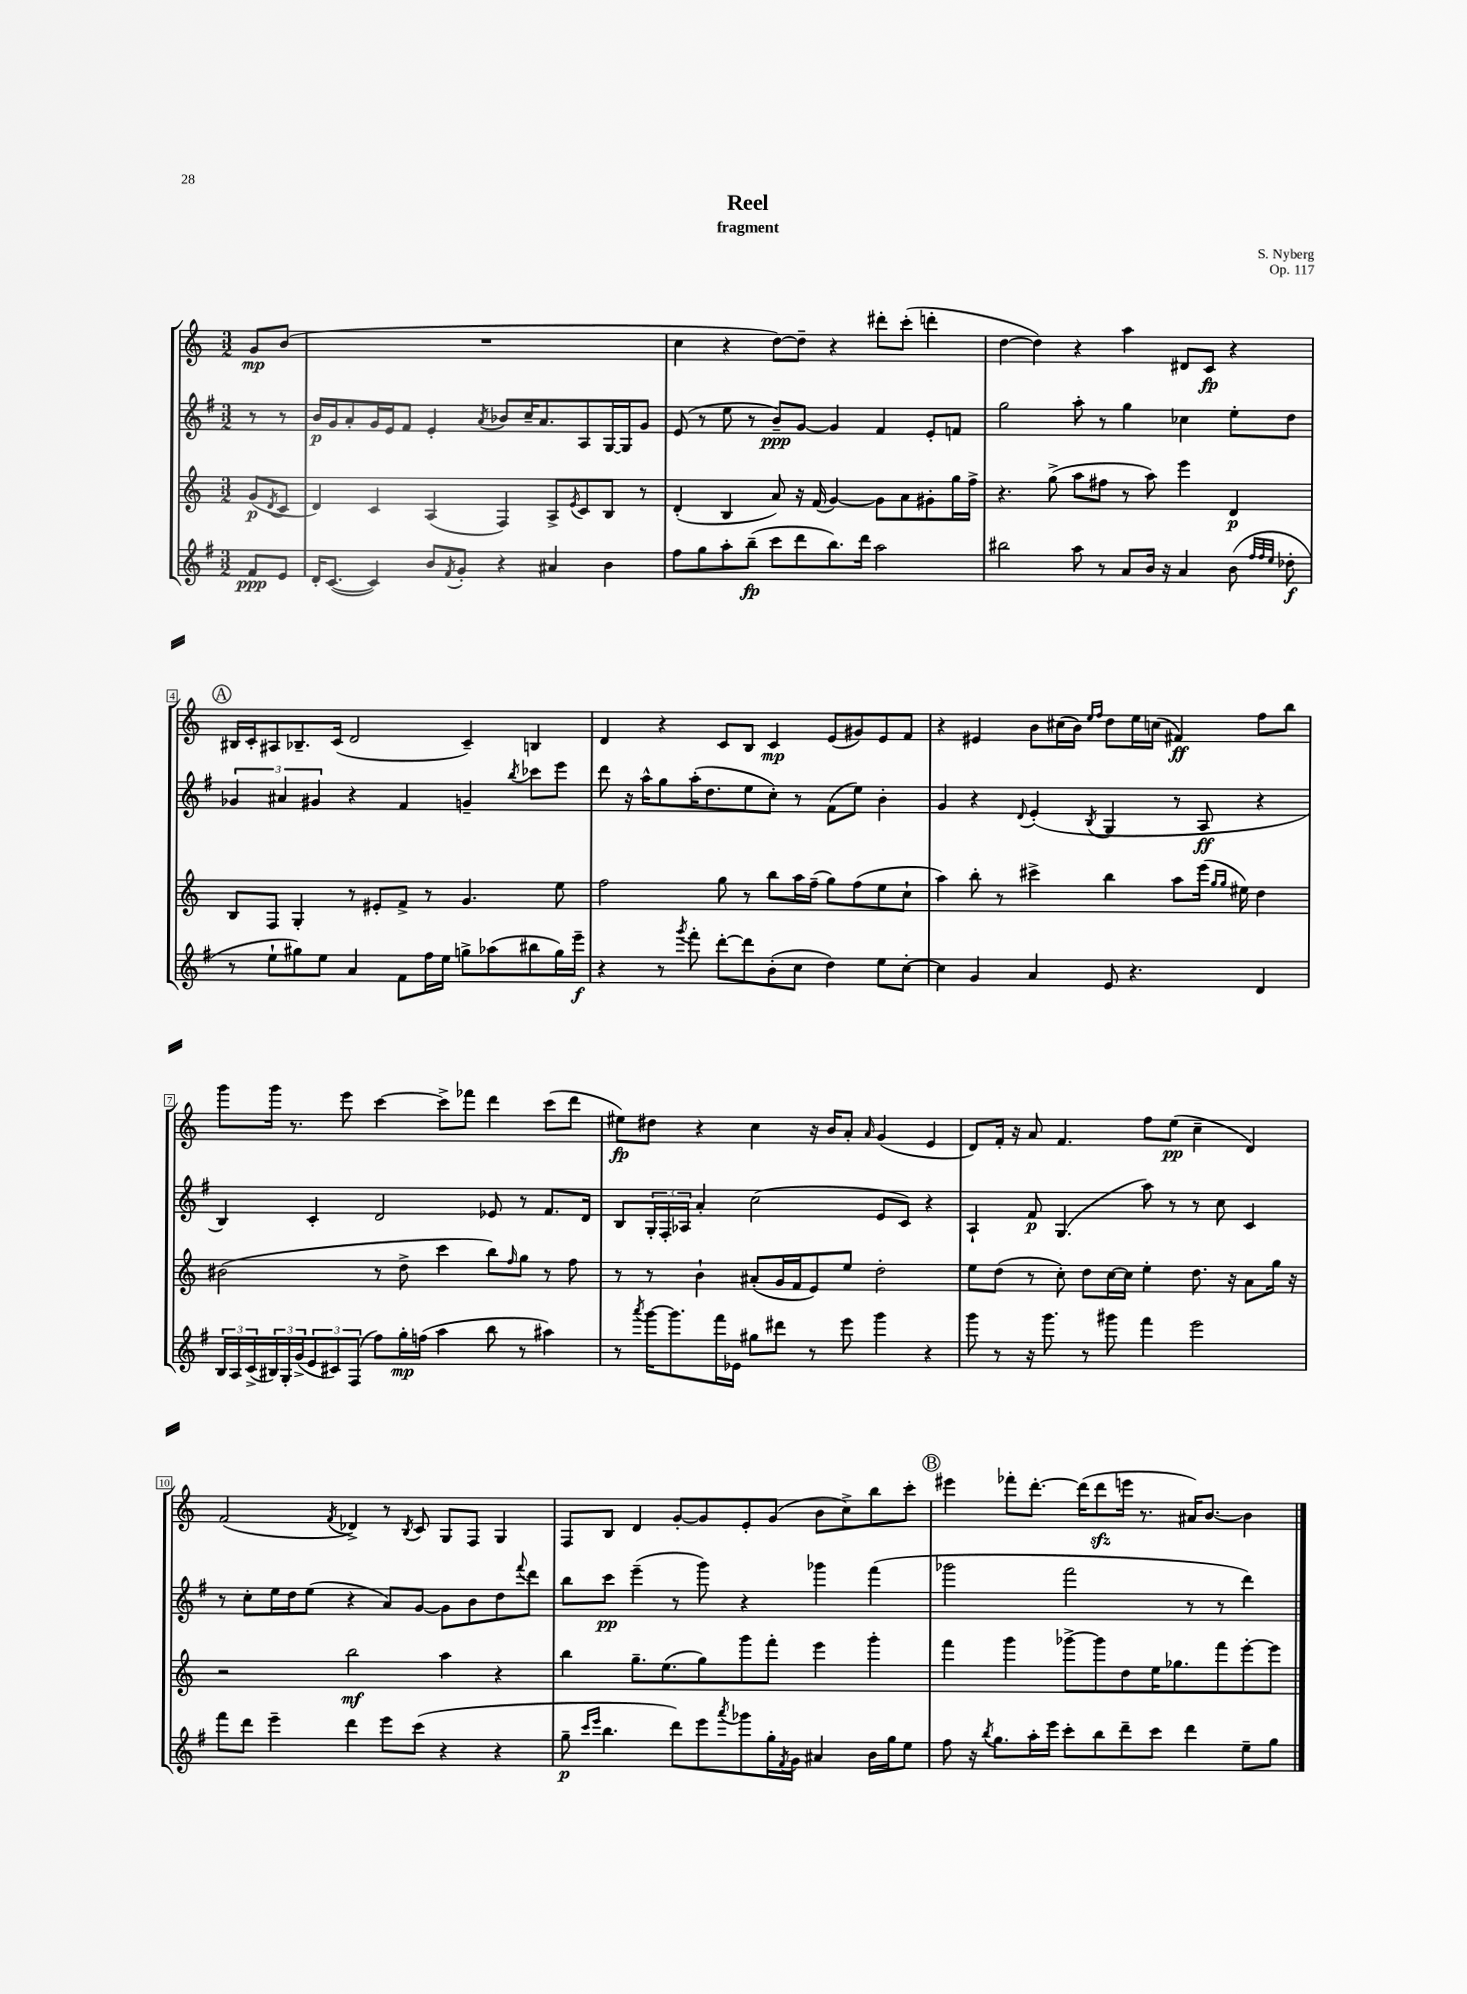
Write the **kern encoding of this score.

**kern	**kern	**kern	**kern
*staff4	*staff3	*staff2	*staff1
*clefG2	*clefG2	*clefG2	*clefG2
*k[f#]	*k[]	*k[f#]	*k[]
*M3/2	*M3/2	*M3/2	*M3/2
8f#	(8g	8r	8g
.	8qd	.	.
8e	8c	8r	(8b
=	=	=	=
16d'	4d)	16b	1.r
([8.c	.	16g	.
.	.	8a'	.
4c])	4c	16g	.
.	.	16e	.
.	.	8f#	.
8b	(4A	4e'	.
8qf#	.	.	.
8g'	.	.	.
.	.	8qa	.
4r	4F)	8b-	.
.	.	16cc~	.
.	.	8.a	.
4a#	8A^	.	.
.	8qe	.	.
.	8c	8A	.
4b	8B	[16G	.
.	.	16G]	.
.	8r	8g	.
=	=	=	=
8ff#	(4d'	(8e	4cc
8gg	.	8r	.
8aa'	4B	8ee	4r
(8bb~	.	8r	.
8ccc	8a)	8b~)	[8dd)
8ddd	16r	[8g	8dd~]
.	(16f	.	.
8.bb)	[4g)	4g]	4r
16ddd	.	.	.
2aa	8g]	4f#	8ddd#'
.	8a	.	(8ccc'
.	8g#'	8e'	4ddd'
.	16gg	8f	.
.	16ff^	.	.
=	=	=	=
2bb#	4.r	2gg	[4dd
.	.	.	4dd])
.	(8gg^	.	.
8aa	8aa	8aa'	4r
8r	8ff#	8r	.
8a	8r	4gg	4aa
16b	8aa)	.	.
16r	.	.	.
4a	4eee	4cc-	8d#
.	.	.	8c
(8b	4d	8ee'	4r
32qqff#	.	.	.
32qqff#	.	.	.
32qqee	.	.	.
8dd-'	.	8dd	.
=	=	=	=
8r	8B	6g-	16B#
.	.	.	16c'
8ee`	8F	.	8A#
.	.	6a#	.
8gg#)	4G'	.	8.B-~
.	.	6g#	.
8ee	.	.	.
.	.	.	(16c
4a	8r	4r	2d
.	8e#'	.	.
8f#	8f^	4f#	.
16ff#	8r	.	.
16ee	.	.	.
8gg^	4.g	4g~	4c~)
(8aa-	.	.	.
.	.	8qbb	.
8bb#	.	8ccc-	4B
16gg)	8ee	8eee	.
16eee~	.	.	.
=	=	=	=
4r	2ff	8ddd	4d
.	.	16r	.
.	.	16aa^^	.
8r	.	8gg	4r
8qggg	.	.	.
8fff#'	.	(16aa'	.
.	.	8.dd	.
[8ddd'	8gg	.	8c
8ddd]	8r	8ee	8B
(8b'	8bb	8cc')	4c
8cc	16aa	8r	.
.	(16ff~	.	.
4dd)	8gg)	(8f#	(8e
.	(8ff	8ee)	8g#)
8ee	8ee	4b'	8e
[8cc'	8cc`	.	8f
=	=	=	=
4cc]	4aa)	4g	4r
4g	8bb'	4r	4e#
.	8r	.	.
.	.	8qqd	.
4a	4ccc#^	(4e'	8b
.	.	.	(16cc#
.	.	.	16b)
.	.	.	16qqee
.	.	8qB	16qqff
8e	4bb	4G	8dd
4.r	.	.	16ee
.	.	.	(16cc
.	8aa	8r	4f#)
.	(16eee	8A	.
.	16qqgg	.	.
.	16qqgg	.	.
.	16ee#)	.	.
4d	4dd	4r	8ff
.	.	.	8bb
=	=	=	=
24B	(2b#	4B)	8ggg
24A	.	.	.
(24c^	.	.	.
24B#)	.	.	16ggg
24G'	.	.	.
.	.	.	8.r
(24g^	.	.	.
12e	.	4c'	.
12c#)	.	.	.
.	.	.	8eee
(12F#	.	.	.
8ff#)	8r	2d	[4ccc
16gg'	8dd^	.	.
(16ff	.	.	.
4aa	4ccc	.	8ccc^]
.	.	.	8fff-
8bb	8bb)	8e-	4ddd
.	16qqff	.	.
8r	8gg	8r	.
4aa#)	8r	8.f#	(8ccc
.	8ff	.	8ddd
.	.	16d	.
=	=	=	=
8r	8r	8B	8ee#)
8qaaa	.	.	.
[16ggg	8r	24G'	8dd#
.	.	24F#'	.
8.ggg]	.	.	.
.	.	24A-	.
.	4b`	4a'	4r
16fff#	.	.	.
16e-	.	.	.
8gg#	(8a#'	(2cc	4cc
8ddd#	16g	.	.
.	16f	.	.
8r	8e)	.	16r
.	.	.	16b
8eee	8ee	.	8a'
.	.	.	16qqa
4ggg	2dd'	8e	(4g
.	.	8c)	.
4r	.	4r	4e
=	=	=	=
8ggg	8ee	4A`	8d)
8r	(8dd	.	16f'
.	.	.	16r
16r	8r	8f#	8a
8.ggg	.	.	.
.	8cc')	(4.G	4.f
8r	8dd	.	.
8ggg#	[16cc	.	.
.	16cc]	.	.
4fff#	4ee'	8aa)	8ff
.	.	8r	(8ee
2eee	8.dd	8r	4cc~
.	.	8cc	.
.	16r	.	.
.	8a	4c	4d)
.	16gg	.	.
.	16r	.	.
=	=	=	=
8fff#	2r	8r	(2f
8ddd	.	8cc'	.
4eee~	.	16ee	.
.	.	16dd	.
.	.	(8ee	.
.	.	.	8qf
4ddd	2bb	4r	4d-^)
8eee	.	8a)	8r
.	.	.	8qB
(8ccc	.	[8g	8c
4r	4aa	8g]	8G
.	.	8b	8F
4r	4r	8dd	4G
.	.	8qqfff#	.
.	.	8ddd	.
=	=	=	=
8gg~	4bb	8bb	8F
16qqccc	.	.	.
16qqeee	.	.	.
4.bb	.	8ccc	8B
.	8.gg~	(4eee~	4d
.	(8.ee	.	.
8ddd)	.	8r	[8g'
8eee	8gg)	8ggg)	8g]
8qaaa	.	.	.
8ggg-	8ggg	4r	8e'
16gg'	8fff'	.	(8g
8qf#	.	.	.
16g	.	.	.
4a#	4eee	4ggg-	8b
.	.	.	8cc^)
16b	4ggg'	(4fff#	8bb
16gg	.	.	.
8ee	.	.	8ccc'
=	=	=	=
8ff#	4fff	2ggg-	4eee#
16r	.	.	.
8qbb	.	.	.
8.gg	.	.	.
.	4ggg	.	8fff-'
16aa'	.	.	[8.ddd'
16eee	.	.	.
8ccc'	[8ggg-^	2fff#	.
.	.	.	(16ddd]
8bb	8ggg-]	.	8ddd
8ddd~	8dd	.	16eee
.	.	.	8.r
8ccc	16ee	.	.
.	8.gg-	.	.
4ddd	.	8r	16a#)
.	.	.	[8.b
.	8fff	8r	.
8ee~	[8eee'	4ddd)	4b]
8gg	8eee]	.	.
==	==	==	==
*-	*-	*-	*-
